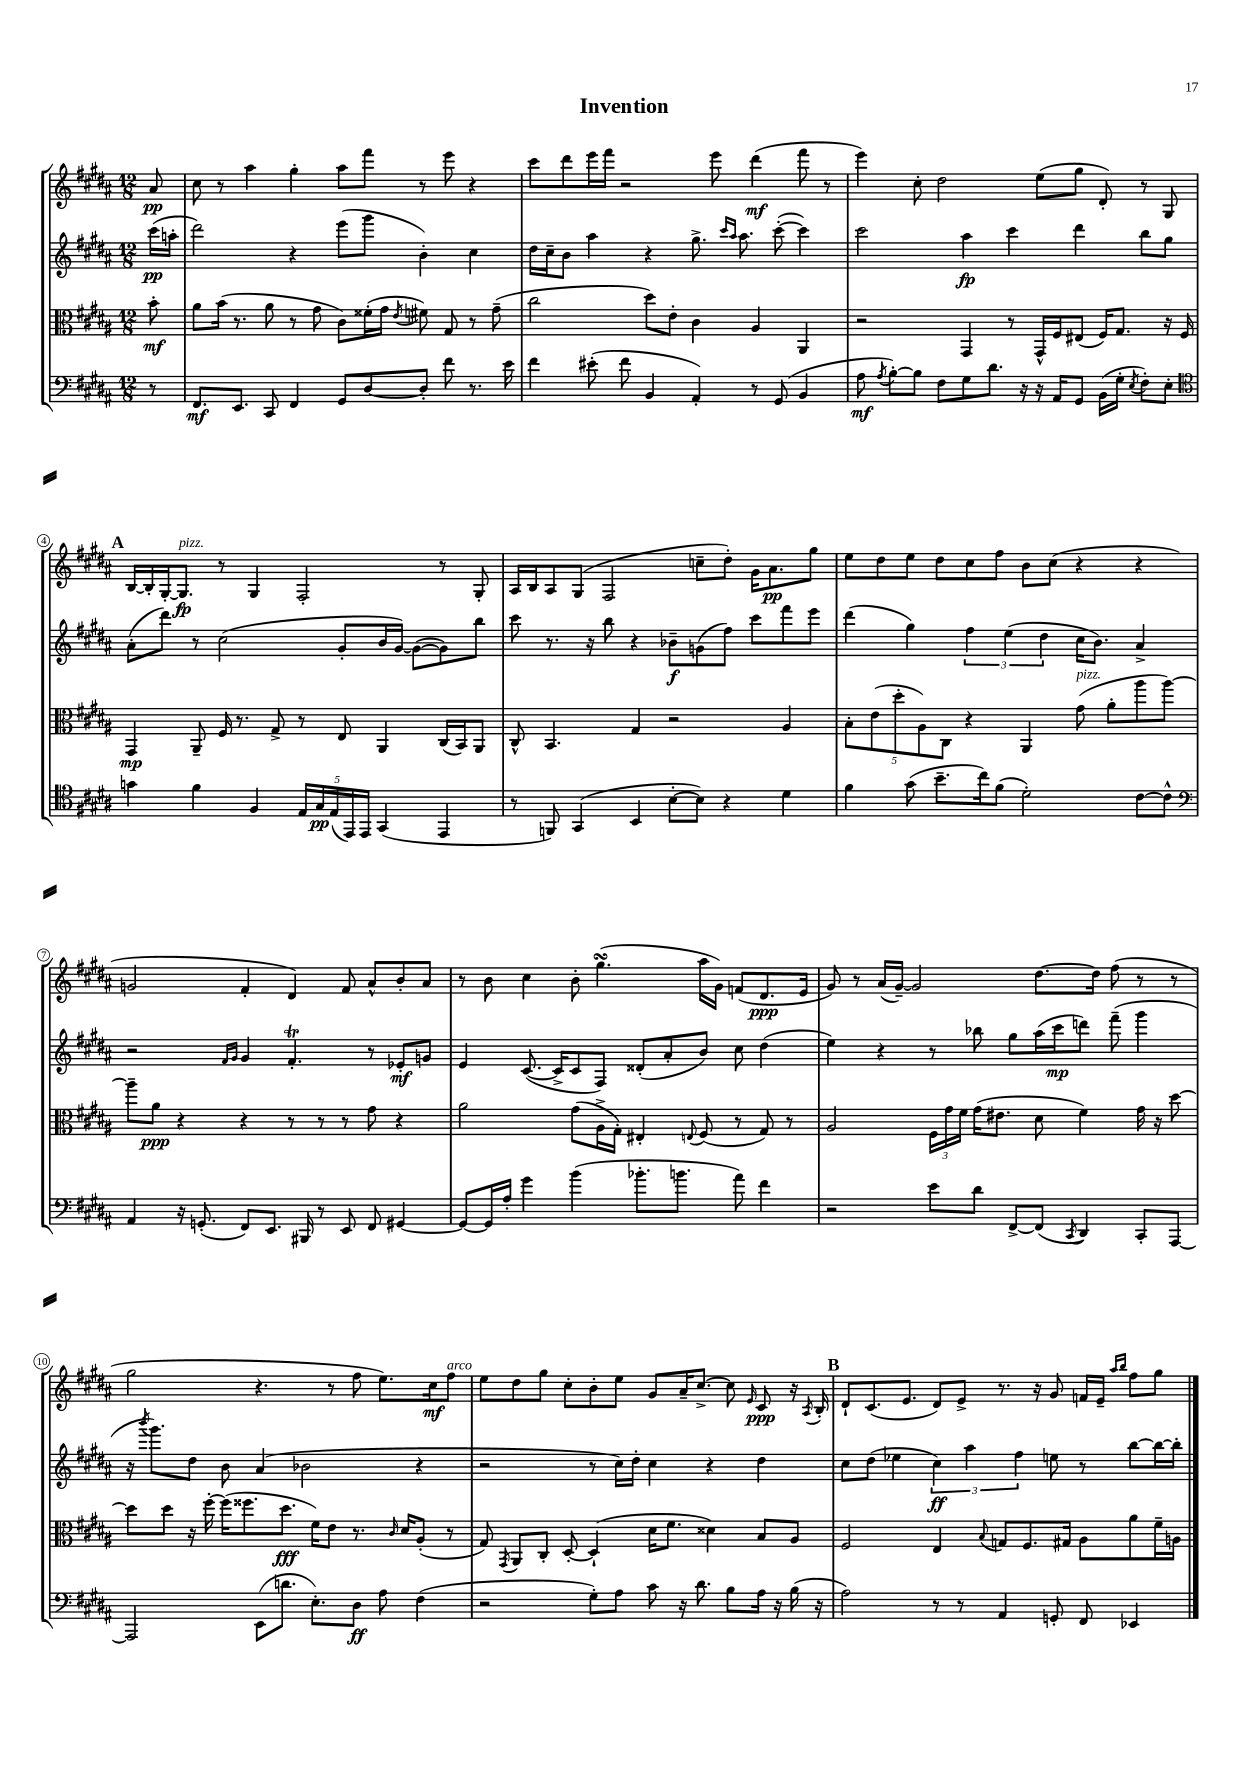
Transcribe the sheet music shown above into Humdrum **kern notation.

**kern	**kern	**kern	**kern
*staff4	*staff3	*staff2	*staff1
*clefF4	*clefC3	*clefG2	*clefG2
*k[f#c#g#d#a#]	*k[f#c#g#d#a#]	*k[f#c#g#d#a#]	*k[f#c#g#d#a#]
*M12/8	*M12/8	*M12/8	*M12/8
8r	8b'	(16ccc#	8a#
.	.	16aa'	.
=	=	=	=
8.FF#	8a#	2ddd#)	8cc#
.	(16b	.	8r
8.EE	8.r	.	.
.	.	.	4aa#
8CC#	8a#	.	.
4FF#	8r	4r	4gg#'
.	8g#	.	.
8GG#	8c#)	(8eee	8aa#
[8D#	(16f##'	8ggg#	8fff#
.	16g#	.	.
.	8qe	.	.
8D#']	8f#)	4b')	8r
8f#	8G#	.	8eee
8.r	8r	4cc#	4r
.	(8g#~	.	.
16e	.	.	.
=	=	=	=
4f#	2cc#	16dd#	8ccc#
.	.	16cc#~	.
.	.	8b	8ddd#
(8e#'	.	4aa#	16eee
.	.	.	16fff#
8f#	.	.	2r
4BB	8dd#)	4r	.
.	8e'	.	.
4AA#')	4c#	8.gg#^	.
.	.	.	8eee
.	.	16qqccc#	.
.	.	16qqaa#	.
.	.	8.aa#	.
8r	4A#	.	(4ddd#
(8GG#	.	([8ccc#'	.
4BB	4AA#	4ccc#])	8fff#
.	.	.	8r
=	=	=	=
8A#	2r	2ccc#	4eee)
8qA#	.	.	.
[8B')	.	.	.
8B]	.	.	8cc#'
8F#	.	.	2dd#
8G#	4GG#	4aa#	.
8.d#	.	.	.
.	8r	4ccc#	.
16r	.	.	.
16r	16GG#^^	.	(8ee
16AA#	16F#	.	.
8GG#	(8E#	4ddd#	8gg#
(16BB	16F#)	.	8d#')
16G#'	8.G#	.	.
8qE	.	.	.
8F#')	.	8bb	8r
8E'	16r	8gg#	8G#
.	16F#	.	.
=	=	=	=
*clefC4	*	*	*
4g	4GG#	(8a#'	[16B
.	.	.	16B']
.	.	8ddd#)	[16G#'
.	.	.	8.G#]
4f#	8AA#~	8r	.
.	16F#	(2cc#	8r
.	8.r	.	.
4F#	.	.	4G#
.	8G#^	.	.
20E	8r	.	2F#'
20G#	.	.	.
(20E	.	.	.
.	8E	8g#'	.
20EE)	.	.	.
20EE	.	.	.
(4GG#	4AA#	16b	.
.	.	[16g#)	.
.	.	(8g#_	.
4EE	(16C#	8g#])	8r
.	16BB)	.	.
.	8AA#	8bb	8G#'
=	=	=	=
8r	8C#^^	8ccc#	16A#
.	.	.	16B
8FF)	4.BB	8.r	8A#
(4GG#	.	.	(8G#
.	.	16r	.
.	.	8bb	2F#
4BB	4G#	4r	.
[8B'	2r	8b-~	.
8B])	.	(8g	8cc~
4r	.	8ff#)	8dd#')
.	.	8ccc#	16g#
.	.	.	8.a#
4d#	4A#	8fff#	.
.	.	8eee	8gg#
=	=	=	=
4f#	10B'	(4ddd#	8ee
.	(10e	.	.
.	.	.	8dd#
.	10dd#'	.	.
(8g#	.	4gg#)	8ee
.	10A#)	.	.
8.b~	.	.	8dd#
.	10C#	.	.
.	4r	6ff#	8cc#
16cc#)	.	.	.
(8f#	.	.	8ff#
.	.	(6ee	.
2d#')	4AA#	.	8b
.	.	6dd#	.
.	.	.	(8cc#
.	(8g#	16cc#	4r
.	.	8.b)	.
.	8a#'	.	.
[8c#	8aa#	4a#^	4r
8c#^^]	[8aa#)	.	.
=	=	=	=
*clefF4	*	*	*
4AA#	8aa#~]	2r	2g
.	8a#	.	.
16r	4r	.	.
(8.GG'	.	.	.
.	.	16qqf#	.
.	.	16qqg#	.
8FF#)	4r	4g#	4f#'
8.EE	.	.	.
.	8r	4.f#'	4d#)
16BBB#	.	.	.
8r	8r	.	.
8EE	8r	.	8f#
8FF#	8g#	8r	8a#^^
[4GG#	4r	8e-'	8b'
.	.	8g	8a#
=	=	=	=
8GG#_	2a#	4e	8r
16GG#]	.	.	8b
16A#'	.	.	.
4g#	.	([8.c#	4cc#
.	.	16c#^]	.
(4b	(8g#	8c#	8b'
.	16A#^	8F#)	(4.gg#
.	16G#')	.	.
8.b-'	4E#'	(8d##'	.
.	.	8a#'	.
8.b	.	.	.
.	8qqE	.	.
.	(8F#	8b)	16aa#
.	.	.	16g#)
8a#)	8r	8cc#	(8f
4f#	8G#)	(4dd#	8.d#
.	8r	.	.
.	.	.	16e
=	=	=	=
2r	2A#	4ee)	8g#)
.	.	.	8r
.	.	4r	(16a#
.	.	.	[16g#~)
.	.	.	2g#]
8e	24F#	8r	.
.	24g#	.	.
.	24f#	.	.
8d#	(16g#	8bb-	.
.	8.e#	.	.
[8FF#^	.	8gg#	.
(8FF#]	8d#	(16aa#	[8.dd#
.	.	16ccc#	.
8qCC#	.	.	.
4DD#)	4f#)	8ddd)	.
.	.	.	16dd#]
.	.	(8fff#~	(8ff#
8CC#'	16g#	4ggg#	8r
.	16r	.	.
[8AAA#	[8dd#	.	8r
=	=	=	=
2AAA#]	8dd#]	16r	2gg#
.	.	8qbbb	.
.	.	8.ggg#)	.
.	8dd#	.	.
.	16r	8dd#	.
.	[16ff#'	.	.
.	(16ff#]	8b	.
.	8.ff##	.	.
(8EE	.	(4a#	4.r
8.d	8.dd#	.	.
.	.	2b-	.
8.E')	16f#)	.	.
.	8e	.	8r
8D#	8.r	.	8ff#
8A#	.	.	8.ee)
.	16qqc#	.	.
.	16d#	.	.
(4F#	(8A#'	4r	.
.	.	.	16cc#
.	8r	.	8ff#
=	=	=	=
2r	8G#)	2r	8ee
.	8qGG#	.	.
.	8AA#	.	8dd#
.	8C#'	.	8gg#
.	[8D#'	.	8cc#'
8G#')	(4D#`]	8r	8b'
8A#	.	16cc#)	8ee
.	.	16dd#'	.
8c#	16d#	4cc#	8g#
.	8.f#	.	.
16r	.	.	16a#~
8.d#	.	.	[8.cc#^
.	4d##)	4r	.
8B	.	.	8cc#]
.	.	.	16qqe
16A#	8B	4dd#	8c#
16r	.	.	.
(16B	8A#	.	16r
.	.	.	8qA#
16r	.	.	16B'
=	=	=	=
2A#)	2F#	8cc#	8d#`
.	.	(8dd#	(8.c#
.	.	4ee-	.
.	.	.	8.e
8r	4E	6cc#)	8d#)
8r	.	.	8e^
.	.	6aa#	.
.	8qqB	.	.
4AA#	8G	.	8.r
.	.	6ff#	.
.	8.F#	.	.
.	.	.	16r
8GG'	.	8ee	8g#
.	16G#	.	.
8FF#	8A#	8r	16f
.	.	.	16e~
.	.	.	16qqaa#
.	.	.	16qqbb
4EE-	8a#	[8bb	8ff#
.	16f#~	16bb_	8gg#
.	16A	16bb']	.
==	==	==	==
*-	*-	*-	*-
